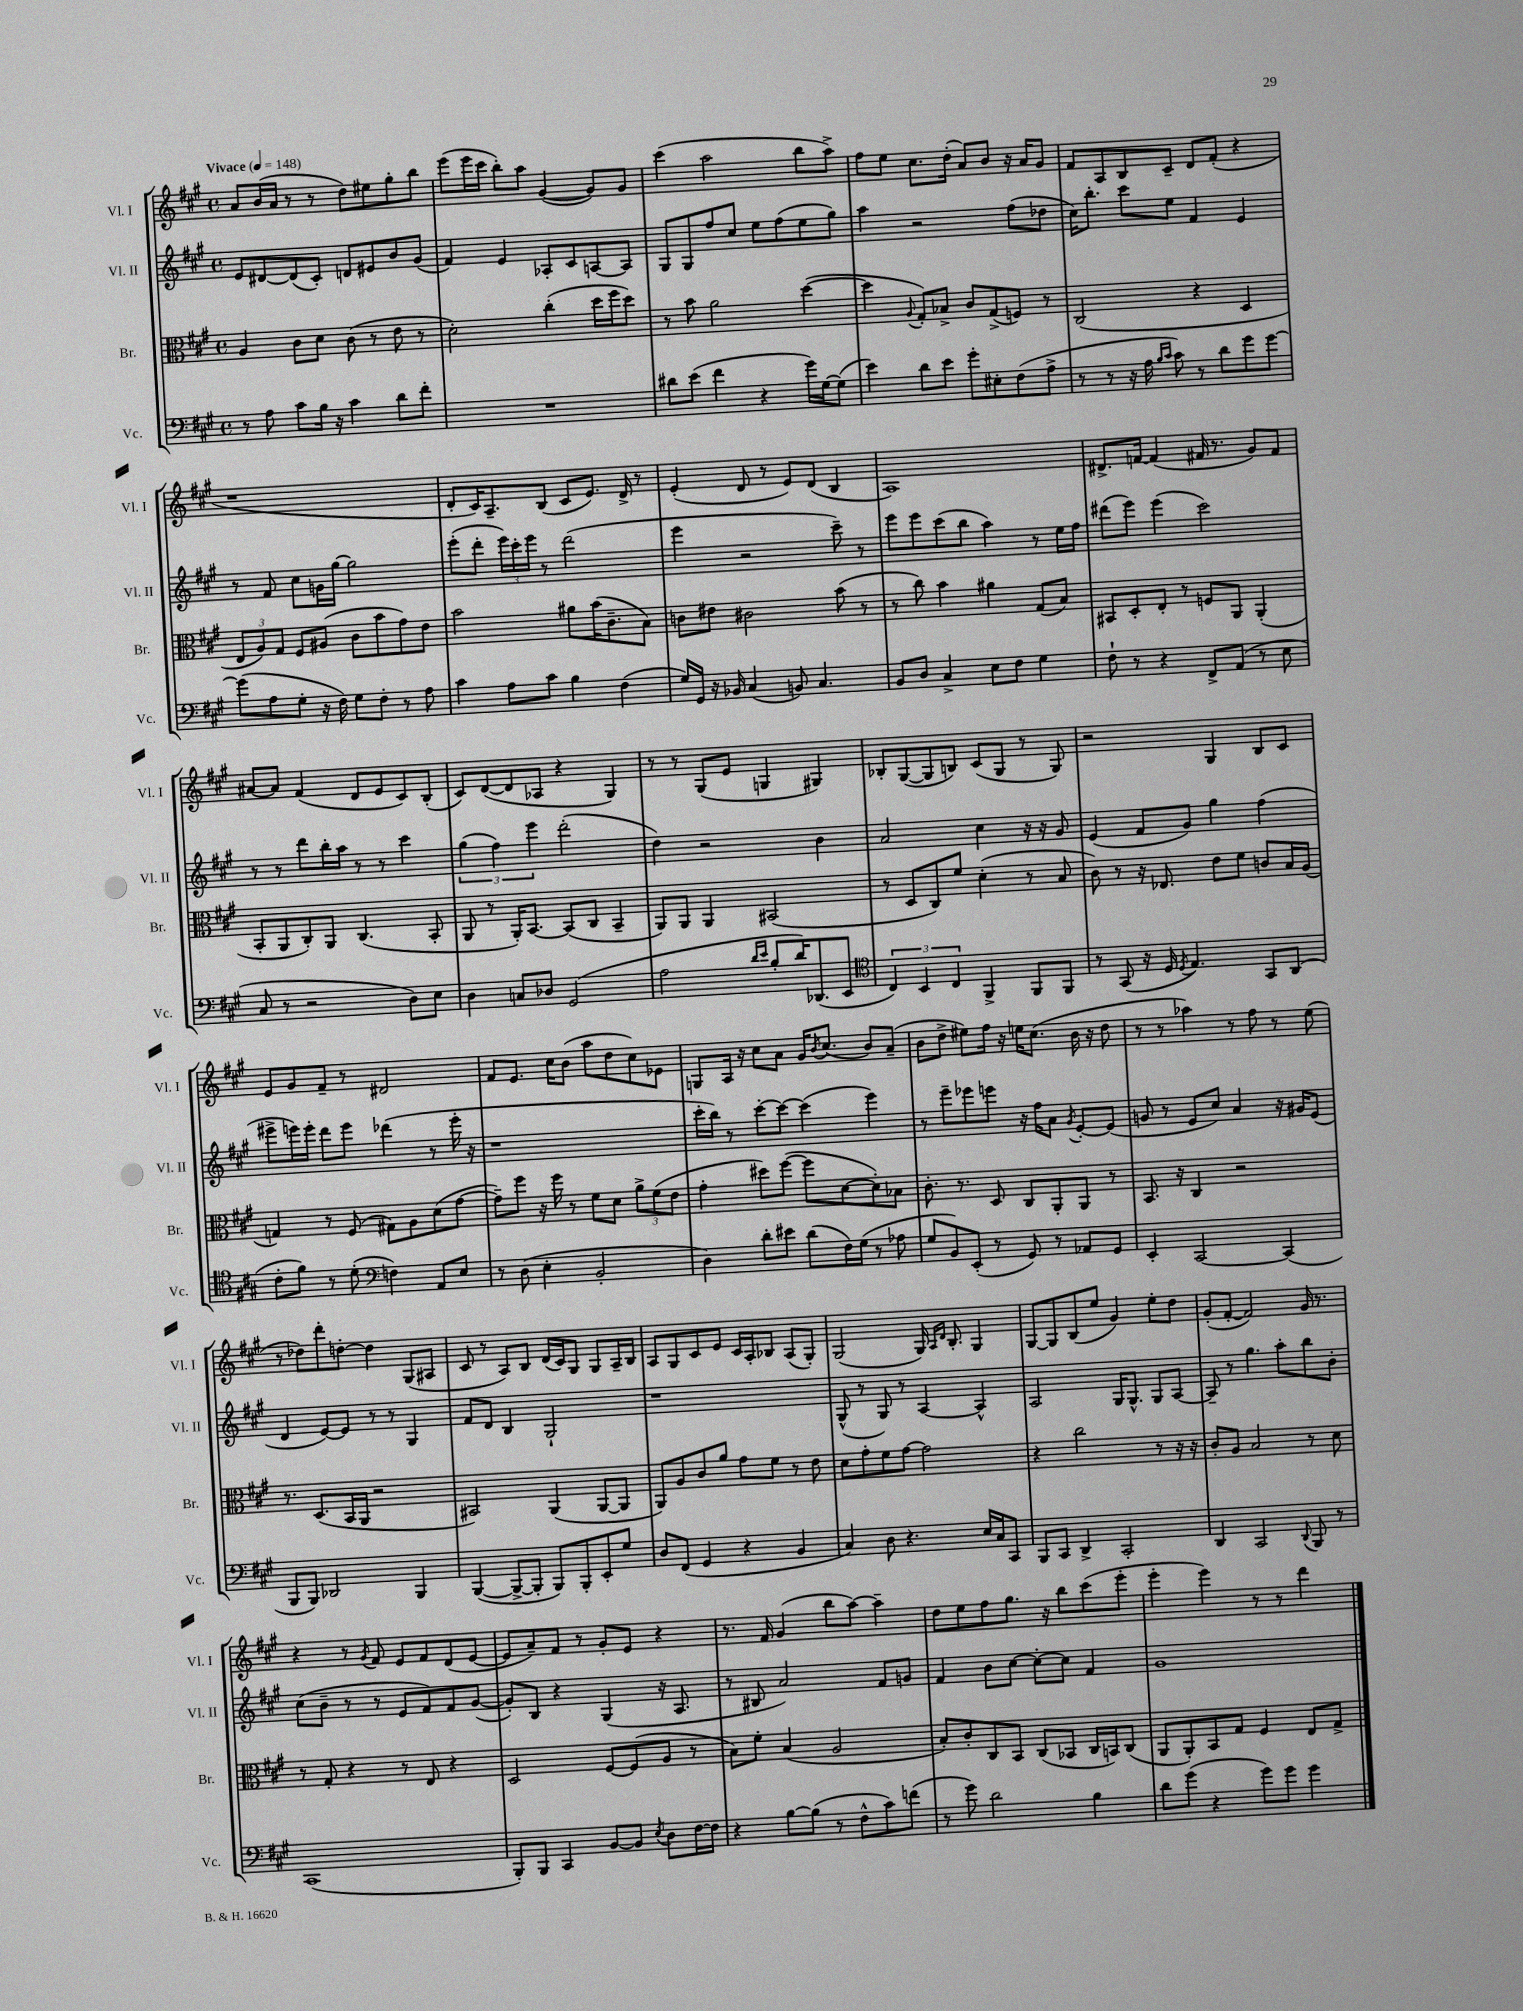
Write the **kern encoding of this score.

**kern	**kern	**kern	**kern
*part4	*part3	*part2	*part1
*staff4	*staff3	*staff2	*staff1
*I"Vc.	*I"Br.	*I"Vl. II	*I"Vl. I
*I'Vc.	*I'Br.	*I'Vl. II	*I'Vl. I
*clefF4	*clefC3	*clefG2	*clefG2
*k[f#c#g#]	*k[f#c#g#]	*k[f#c#g#]	*k[f#c#g#]
*M4/4	*M4/4	*M4/4	*M4/4
*met(c)	*met(c)	*met(c)	*met(c)
*MM148	*MM148	*MM148	*MM148
=1	=1	=1	=1
!	!	!	!LO:TX:a:B:t=Vivace
8r	4A/	8e/L	8a/L
8A\	.	[8d#X/	(16b/L
.	.	.	16a/JJ
8c#\L	8c#\L	(8d#/]	8r
16B\Jk	8d\J	8c#'/J)	8r
16r	.	.	.
4c#\	(8c#\	8dn/L	8dd\L)
.	8r	8e#X/	8ee#X\
8d\L	8e\	8b/	8gg#'\
8f#'\J	8r	(8g#/J	8bb\J
=2	=2	=2	=2
1r	2d'\)	4f#/)	(8eee\L
.	.	.	16eee\L
.	.	.	16ccc#\JJ
.	.	4e/	8bb'\L)
.	.	.	8aa\J
.	(4cc#'\	8A-X'/L	([4g#/
.	.	8c#/	.
.	16dd\LL	[8An/	8g#/L])
.	16ff#\J	.	.
.	8dd\J)	8A/J]	8g#/J
=3	=3	=3	=3
8d#X\L	8r	8G#/L	(4ccc#\
(8e\J	8b\	8G#/	.
4f#\	2a\	8ff#/	2aa\
.	.	8cc#/J	.
4r	.	8ee\L	.
.	.	(8ff#\	.
16g#\LL)	([4dd\	8ee\	8bb\L
[16G#\J	.	.	.
(8G#\J]	.	8gg#\J)	8aa^\J)
=4	=4	=4	=4
4e\)	4dd\]	4aa\	8ff#\L
.	.	.	8ee\J
.	8qqA/	.	.
8d\L	8G#'/L)	2r	8.cc#\L
8e\J	8B-X^/J	.	.
.	.	.	(16dd'\Jk
8g#'\L	8c#/L	.	8a/L)
8E#X'\	(8G#^/	.	8b/J
(8F#\	8Fn/J)	(8ff#\L	16r
.	.	.	16a/KL
8A^\J	8r	8dd-X\J	8g#/J
=5	=5	=5	=5
8r	(2C#/	16cc#\KL)	8f#/L
.	.	8.bb'\J	.
8r	.	.	8A/
16r	.	8ccc#\L	8B/
16A\	.	.	.
16qqB/LL	.	.	.
16qqc#/JJ	.	.	.
8c#\)	.	8ee\J	8c#~/J
8r	4r	4f#/	8d/L
8d\L	.	.	(8f#'/J
8g#\	4D/	4e/	4r
[8g#\J	.	.	.
!!LO:LB:g=z
=6	=6	=6	=6
(8g#\L]	12E/L	8r	1r
.	12A/)	.	.
8A\	.	8f#/	.
.	12G#/J	.	.
8G#'\J	8F#/L	8cc#\L	.
16r	(8A#X/J	16gn\L	.
16F#\)	.	[16gg#\JJ	.
8G#\L	8c#\L	2gg#\]	.
8F#'\J	8b\	.	.
8r	8g#\)	.	.
8A\	8e\J	.	.
=7	=7	=7	=7
4c#\	2b\	(8eee'\L	8d'/L
.	.	8ddd'\J	16c#/K)
.	.	.	8.A~/
8A\L	.	24eee\LL)	.
.	.	24ccc#'\	.
.	.	24eee\JJ	.
8c#\J	.	8r	(8B/J
4B\	8a#X\L	(2ddd\	8c#/L
.	(16b\K	.	8.e/J)
.	8.c#~\	.	.
(4F#\	.	.	.
.	.	.	16d^/
.	8B\J)	.	8r
=8	=8	=8	=8
16G#/LL)	8cn\L	4eee\	(4e'/
16GG#/JJ	.	.	.
16r	8e#X\J	.	.
16BB-X/	.	.	.
(4C#/	2c#X\	2r	8d/
.	.	.	8r
8BBn/)	.	.	8e/L)
4.C#/	.	.	(8d/J
.	(8b\	8ccc#~\)	4B/
.	8r	8r	.
=9	=9	=9	=9
8BB/L	8r	8eee\L	1A)
8D/J	8cc#\)	8eee\	.
4C#^/	4b\	(8ccc#\	.
.	.	8bb\J	.
8E\L	4a#X\	4aa\)	.
8F#\J	.	.	.
4G#\	(8G#/L	8r	.
.	8B/J)	16ee\LL	.
.	.	16ff#\JJ	.
=10	=10	=10	=10
8F#`\	8BB#X/L	(8ddd#X\L	8.d#X^/L
8r	8D'/	8eee\J)	.
.	.	.	[16fn/Jk
4r	8E'/J	(4eee\	(4f/]
.	8r	.	.
8FF#^/L	8Fn/L	2ccc#\)	16f#X/
.	.	.	8.r
(8AA/J	8AA/J	.	.
8r	(4AA'/	.	8g#/L)
8E\	.	.	8f#/J
!!LO:LB:g=z
=11	=11	=11	=11
8C#/	8BB'/L	8r	[8a#X/L
8r	8AA/	8r	8a#/J]
2r	8C#'/)	8ddd\L	(4f#/
.	8AA/J	16bb'\L	.
.	.	16aa\JJ	.
.	(4.C#/	8r	8d/L
.	.	8r	8e/
8D\L)	.	4ccc#\	8c#/)
8E\J	8BB'/	.	(8B'/J
=12	=12	=12	=12
4D\	8AA/	(6gg#\	8c#/L)
.	8r	.	([8d/
.	.	6ff#\)	.
8Cn/L	16AA'/KL)	.	8d/]
.	[8.BB/J	.	.
.	.	6eee\	.
8D-X/J	.	.	8A-X/J
(2GG#/	(8BB/L]	(2ddd'\	4r
.	8C#/J	.	.
.	4BB~/	.	4G#/)
=13	=13	=13	=13
2A\	8AA/L)	4dd\)	8r
.	8AA/J	.	8r
.	4AA/	2r	(8G#/L
.	.	.	8e/J
16qqd/LL	.	.	.
16qqe/JJ	.	.	.
8B'/L	(2BB#X/	.	4Gn/
16d/K)	.	.	.
(8.DD-X/	.	.	.
.	.	4b\	4G#X/)
8EE/J	.	.	.
=14	=14	=14	=14
*clefC4	*	*	*
6C#/)	8r	2a/	8B-X'/L
.	8D/L	.	([8G#/
6BB/	.	.	.
.	8C#/)	.	8G#/]
6C#/	.	.	.
.	8f#/J	.	8Bn/J)
4FF#^/	(4d'\	4cc#\	(8c#/L
.	.	.	8G#/J
8FF#/L	8r	16r	8r
.	.	16r	.
8FF#/J	8B/	8g#/	8G#/)
=15	=15	=15	=15
8r	8c#\)	(4e/	2r
(8GG#/	8r	.	.
16r	16r	8f#/L	.
16D/	8.E-X/	.	.
8qD/	.	.	.
4.E/)	.	8g#/J)	.
.	8e\L	4gg#\	4G#/
.	8f#\J	.	.
8GG#/L	8cn/L	(4ff#\	8B/L
(8AA/J	16B/L	.	8c#/J
.	(16A/JJ	.	.
!!LO:LB:g=z
=16	=16	=16	=16
8c#'\L	4Gn/)	8eee#X^\L	8e/L
8f#\J)	.	16eeen\L)	8g#/
.	.	16eee'\JJ	.
8r	8r	8ddd\L	8f#~/J
(8d'\	(8F#/	8eee\J	8r
*clefF4	*	*	*
4Fn\)	8G#X\L)	(4ddd-X\	2d#X/
.	8A\	.	.
8AA/L	(8d\	8r	.
8E/J	[8g#\J	16eee'\	.
.	.	16r	.
=17	=17	=17	=17
8r	8g#~\L])	1r	8f#/L
(8D\	8ff#\J	.	8.e/J
4E'\	16r	.	.
.	16ff#\	.	16cc#\KL
.	8r	.	(8b\J
2BB'/	8f#\L	.	8aa\L
.	8d\J	.	8dd\
.	12a^\L	.	8cc#\)
.	(12f#\	.	.
.	.	.	8e-X\J
.	12e\J	.	.
=18	=18	=18	=18
4D\)	4g#'\	16ccc#'\LL	8Gn/L
.	.	16bb\JJ)	.
.	.	8r	16A/Jk
.	.	.	16r
8d'\L	8dd#X\L)	[8ccc#'\L	8cc#\L
8e#X\J	([8ff#\J	8ccc#\J_	8a\J
(8d\L	8ff#\L]	(4ccc#\]	16g#/KL
.	.	.	8qb/
.	.	.	(8.cc#/J
16F#\L)	[8d\	.	.
(16G#\JJ	.	.	.
8r	8d'\])	4eee\)	8b/L)
8A-X\	8B-X\J	.	(8a~/J
=19	=19	=19	=19
8G#/L	8.c#'\	8r	8b\L
8BB/)	.	8eee~\L	8dd^\J
.	8.r	.	.
(8EE'/J	.	8eee-X\	8ee#X\L)
8r	8D/	8eeen\J	16ff#\Jk
.	.	.	16r
8GG#/)	8C#/L	16r	16een\KL
.	.	16ff#\KL	(8.cc#\J
8r	8AA'/	8a\J	.
.	.	8qg#/	.
8AA-X/L	8AA/J	[8e'/L	16b\
.	.	.	16r
8GG#/J	8r	(8e/J]	8dd\
=20	=20	=20	=20
4EE'/	8.BB/	8gn/	8r
.	.	8r	8r
.	16r	.	.
[2CC#/	4C#/	8e/L	4aa-X\)
.	.	8cc#/J)	.
.	2r	4a/	8r
.	.	.	8ff#\
(4CC#/]	.	16r	8r
.	.	16g#X/KL	.
.	.	(8e/J	(8ee\
!!LO:LB:g=z
=21	=21	=21	=21
8BBB/L	8.r	4d/	8r
8BBB/J)	.	.	8dd-X\L)
.	(8.D/L	.	.
2DD-X/	.	[8e/L)	8ddd'\
.	16BB/L	8e/J]	[8ddn'\J
.	16AA/JJ	.	.
.	2r	8r	4dd\]
.	.	8r	.
4BBB/	.	4G#/	(8G#/L
.	.	.	8A#X/J
=22	=22	=22	=22
([4BBB/	2BB#X/)	8f#/L	8c#/
.	.	8d/J	8r
8BBB^/L_	.	4B/	8A/L)
8BBB'/J]	.	.	8B/J
8BBB/L)	(4AA/	2G#`/	(16d/LL
.	.	.	16c#/J)
8BBB'/	.	.	8G#/J
8EE'/	[8AA/L	.	8G#/L
8G#/J	8AA/J]	.	16A~/L
.	.	.	16B/JJ
=23	=23	=23	=23
8D/L	8AA/L)	1r	8A/L
(8FF#/J	8A/	.	8G#/
4GG#/	8c#/	.	8c#/
.	8a/J	.	8e/J
4r	8g#\L	.	16c#/LL
.	.	.	16A'/J
.	8f#\J	.	8B-X/J
4BB/	8r	.	(8A/L
.	8e\	.	8G#'/J)
=24	=24	=24	=24
4C#/)	8d\L	(8G#^^/	(2G#/
.	8g#'\	8r	.
8D\	8f#\	8G#/)	.
4.r	[8g#\J	8r	.
.	2g#\]	[4A/	16G#/)
.	.	.	16qqA/LL
.	.	.	16qqd/JJ
.	.	.	8.B'/
16E/LL	.	4A^^/]	4G#/
16C#/J	.	.	.
8CC#/J	.	.	.
=25	=25	=25	=25
8BBB/L	4r	2A/	[8G#/L
8CC#/J	.	.	8G#/]
4DD^/	2cc#\	.	(8B/
.	.	.	8ee/J
2CC#'/	.	16G#/KL	4g#/)
.	.	8.G#^^/J	.
.	8r	8G#/L	8ee'\L
.	16r	[8A/J	8dd\J
.	16r	.	.
=26	=26	=26	=26
4DD/	8c#'/L	8A~/]	(8g#'/L
.	8A/J	8r	[8f#'/J
2CC#/	2B/	4.gg#\	2f#/])
.	.	8aa'\L	.
8qqDD/	.	.	.
8BBB/	8r	8bb\	16g#/
.	.	.	8.r
8r	8d\	8b'\J	.
!!LO:LB:g=z
=27	=27	=27	=27
(1CC#	8r	(8cc#\L	4r
.	8G#'/	8b~\J	.
.	4r	8r	8r
.	.	.	8qg#/
.	.	8r	8f#/
.	8r	8e/L	8e/L
.	8E/	8f#/)	8f#/
.	4r	8f#/	(8d/
.	.	([8g#/J	[8e/J
=28	=28	=28	=28
8BBB'/L)	2D/	8g#'/L])	8e/L]
8BBB/J	.	8B/J	8a~/)
4CC#/	.	4r	8f#/J
.	.	.	8r
[8BB/L	[8F#/L	(4G#/	8g#'/L
8BB/J]	(8F#/]	.	8e/J
8qE/	.	.	.
8D\L	8A/J	16r	4r
.	.	8.A/	.
[16F#\L	8r	.	.
16F#\JJ]	.	.	.
=29	=29	=29	=29
4r	8B\L)	8r	8.r
.	8f#'\J	8B#X/	.
.	.	.	16f#/
[8B\L	(4B/	2a/)	(4g#/
(8B\J]	.	.	.
8r	2A/	.	8bb\L
8F#^^\L	.	.	[8aa\J)
8c#\)	.	8f#/L	4aa~\]
(8fn\J	.	8gn/J	.
=30	=30	=30	=30
8r	8B'/L)	4f#/	8dd\L
8g#\)	8c#'/	.	8ee\
2d\	8C#/	8b\L	8ff#\
.	8BB/J	[8cc#\J	8.gg#\J
.	(8C#/L	8cc#'\L_	.
.	.	.	16r
.	8BB-X/J	8cc#\J]	8bb\L
4B\	16C#/LL	4f#/	(8ccc#\
.	16BBn/J)	.	.
.	(8C#/J	.	8eee'\J
=31	=31	=31	=31
8d\L	8AA/L	1g#	4eee'\
(8g#\J	8AA'/)	.	.
4r	8BB/	.	4eee\)
.	8G#/J	.	.
8g#\L)	4F#/	.	8r
8g#\J	.	.	8r
4g#\	8E/L	.	4ddd\
.	8G#^/J	.	.
==	==	==	==
*-	*-	*-	*-
